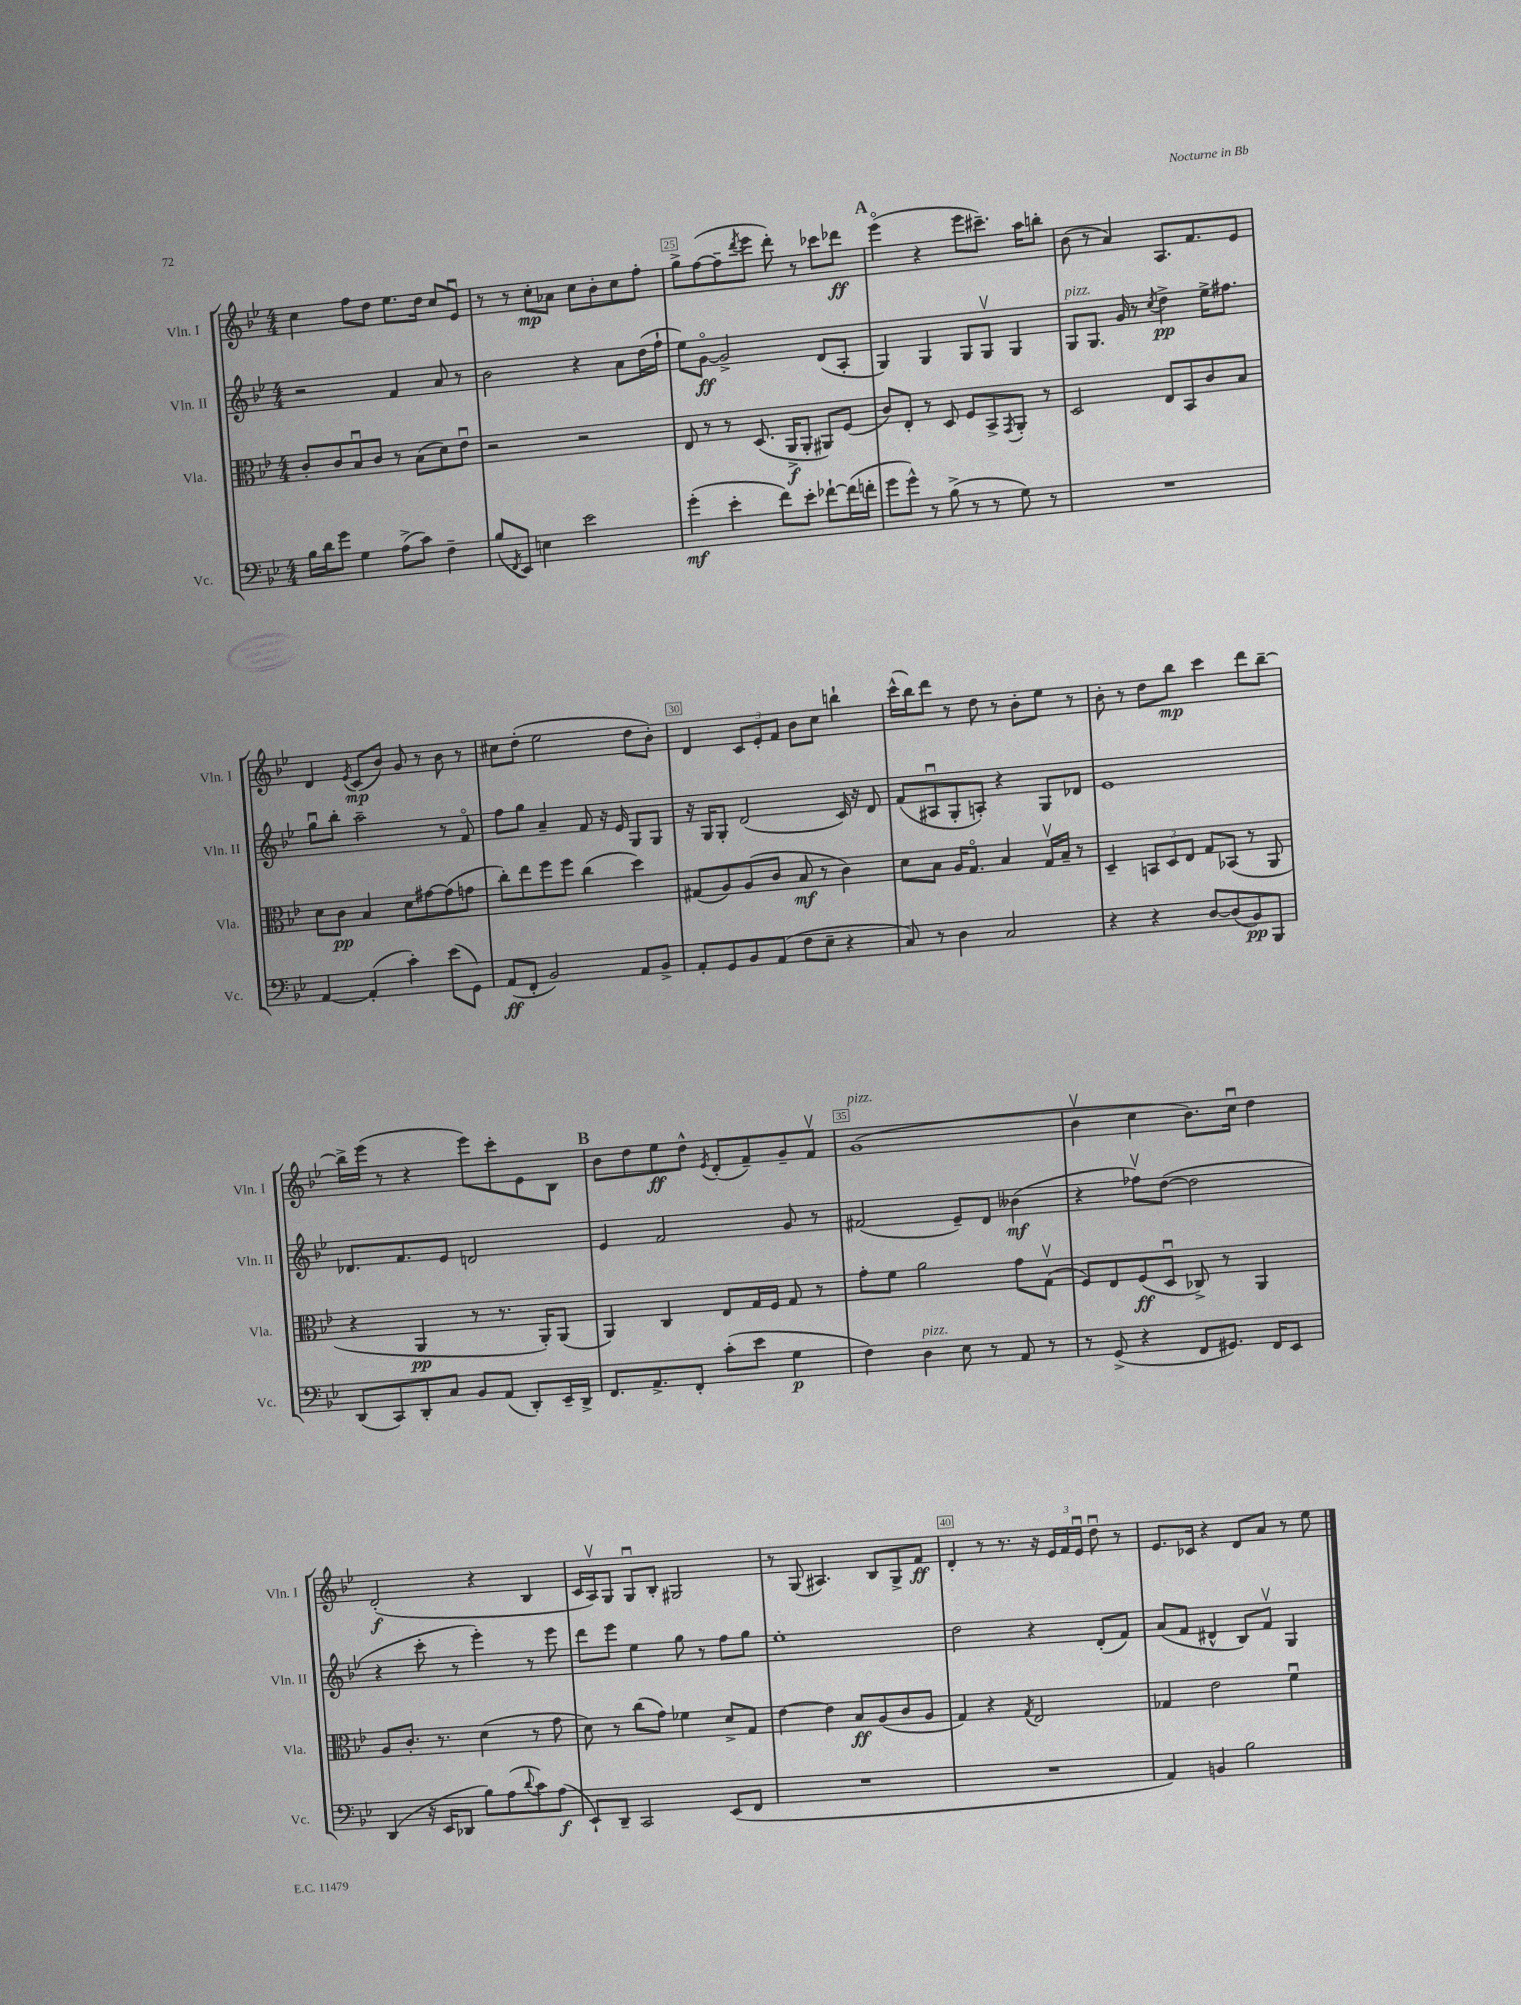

**kern	**kern	**kern	**kern
*staff4	*staff3	*staff2	*staff1
*clefF4	*clefC3	*clefG2	*clefG2
*k[b-e-]	*k[b-e-]	*k[b-e-]	*k[b-e-]
*M4/4	*M4/4	*M4/4	*M4/4
16B-	8c'	2r	4cc
16d	.	.	.
8g	8c	.	.
4G	8B-u	.	8ff
.	8c	.	8dd
(8A^	8r	4f	8.ee-
8c)	(8B-	.	.
.	.	.	16dd
4F~	8d)	8a	8cc
.	8e-u	8r	8e-u
=	=	=	=
(8B-	2r	2b-	8r
8qFF	.	.	.
8EE-)	.	.	8r
4E	.	.	8cc'
.	.	.	8a-
2e-	2r	4r	8cc
.	.	.	8b-'
.	.	8a	8cc
.	.	(16dd	8ff'
.	.	16ff`	.
=	=	=	=
(4g'	8E-	8ee-)	8gg^
.	8r	[8go	([8ff
4e-'	8r	2g^]	8ff~]
.	.	.	8qddd
.	(8.D	.	8eee-
8f)	.	.	8ddd')
.	16AA^	.	.
8e-'	8AA'	.	8r
[8f-`	8AA#)	(8d	8ccc-
(16f-]	(8F	8A'	8ddd-
16f'	.	.	.
=	=	=	=
8g	8c)	4G)	(4eee-o
8g^^)	8E-'	.	.
8r	8r	4G	4r
(8B-^	8D	.	.
8r	8F	8G	8eee-
8r	8BB-^	8Gv	8.ccc#~)
.	8qGG	.	.
8G)	8AA'	4G	.
.	.	.	16aa
8r	8r	.	8bb'
=	=	=	=
1r	2D	8G	(8b-
.	.	8.G	8r
.	.	.	4a)
.	.	16g	.
.	.	8r	.
.	.	8qcc	.
.	8E-	4dd^	8.A
.	8BB-	.	.
.	.	.	8.f
.	8c	16ee-^	.
.	.	8.ff#	.
.	8B-	.	8e-
=	=	=	=
[4AA	8d	8ggu	4d
.	8c	8bb-'	.
.	.	.	8qe-
(4AA']	4B-	2aa~	(8c
.	.	.	8b-)
4c')	8d	.	8g
.	[8g#	.	8r
(8e-	(8g#]	8r	8b-
8GG)	8g	8fo	8r
=	=	=	=
(8AA	8cc')	8ff	8cc#
8FF'	8ee-	8gg	(8dd'
2BB-)	8ff	4a~	2ee-
.	8ff	.	.
.	(4cc	8f	.
.	.	16r	.
.	.	16e-	.
8AA	4dd)	8G	8dd
8BB-^	.	8G	8b-')
=	=	=	=
8AA'	(8G#	16r	4d
.	.	16G	.
8GG	8A)	8G'	.
8BB-	(8A	(2d	12c
.	.	.	12e-'
(8AA	8c	.	.
.	.	.	12f
8F	8B-	.	8b-
8E-~	8r	.	8cc
4r	4c)	16c)	4bb`
.	.	16r	.
.	.	8d	.
=	=	=	=
8C)	8d	(8f	(16ccc^^
.	.	.	16bb-)
8r	8B-	8A#u	8ddd
4D	16A	8G'	8r
.	8.Go	.	.
.	.	8A')	8dd
2C	4B-	4r	8r
.	.	.	8b-'
.	16Gv	8G	8ee-
.	16B-~	.	.
.	8r	8d-	8r
=	=	=	=
4r	4D~	1e-	8b-'
.	.	.	8r
4r	12BB	.	8dd
.	12D	.	.
.	.	.	8bb-
.	12E-	.	.
[8D	8G	.	4ccc
(8D]	(8BB-	.	.
8BB-)	8r	.	8ddd
8BBB-	8AA	.	[8bb-~
=	=	=	=
(8DD	4r	8.d-	16bb-^]
.	.	.	(16eee-
8CC)	.	.	8r
.	.	8.f	.
8DD'	4AA	.	4r
8C	.	8e-	.
8BB-	8r	2d	8eee-)
(8AA	8.r	.	8ccc'
8DD')	.	.	8e-
.	16AA')	.	.
16EE-~	(8AA	.	8B-
16DD^	.	.	.
=	=	=	=
8.FF	4AA)	4e-	8b-
.	.	.	8dd
8.AA^	.	.	.
.	4C	2f	8ee-
8FF'	.	.	8dd^^
.	.	.	8qe-
(8c'	8E-	.	(8d'
8e-	16G	.	8f~)
.	16F	.	.
4G	8G	8g	8g~
.	8r	8r	8fv
=	=	=	=
4F)	8g'	(2f#	(1g
.	8f	.	.
4D	2a	.	.
8E-	.	8e-~)	.
8r	.	8d	.
8AA	8g	(4b--	.
8r	(8Gv	.	.
=	=	=	=
8r	8F)	4r	4b-v
(8GG^	8E-	.	.
4r	(8F	8ff-v)	4cc
.	8Du	([8dd	.
8FF	8C-^)	2dd]	8.b-)
8.GG#)	8r	.	.
.	.	.	16ccu
.	4AA	.	4dd
16FF	.	.	.
8EE-	.	.	.
=	=	=	=
(4DD	8A	4r	(2d'
.	8.c'	.	.
16r	.	8ccc'	.
16EE-	8.r	.	.
8DD-	.	8r	.
8B-)	(4d	4eee-')	4r
(8A	.	.	.
8qqd	.	.	.
8c)	8r	8r	4B-
(8A	8g	8eee-	.
=	=	=	=
8EE-`)	8d)	8ddd	16c
.	.	.	16Av)
8DD~	8r	8eee-	8G
2CC	(8cc	4ee-	8Gu
.	8g)	.	8B-'
.	4f-	8gg	2G#
.	.	8r	.
(8EE-	8d^	8ff	.
8FF	8G	8gg	.
=	=	=	=
1r	[4e-	1ee-'	8r
.	.	.	(8G
.	4e-]	.	4.A#)
.	8B-	.	.
.	(8A	.	8B-
.	8c	.	8G^
.	8A	.	8f
=	=	=	=
1r	4G)	2dd	4d'
.	4r	.	8r
.	.	.	8.r
.	8qG	.	.
.	2E-	4r	.
.	.	.	16r
.	.	.	24e-
.	.	.	24f
.	.	.	24e-u
.	.	(8d'	8ddu
.	.	8f)	8r
=	=	=	=
4AA)	4G-	(8a	8.e-
.	.	8f	.
.	.	.	16c-
4BB	2e-	4d#^^	4r
2B-	.	8B-)	8d
.	.	8fv	8a
.	4fu	4G	8r
.	.	.	8ee-
==	==	==	==
*-	*-	*-	*-
